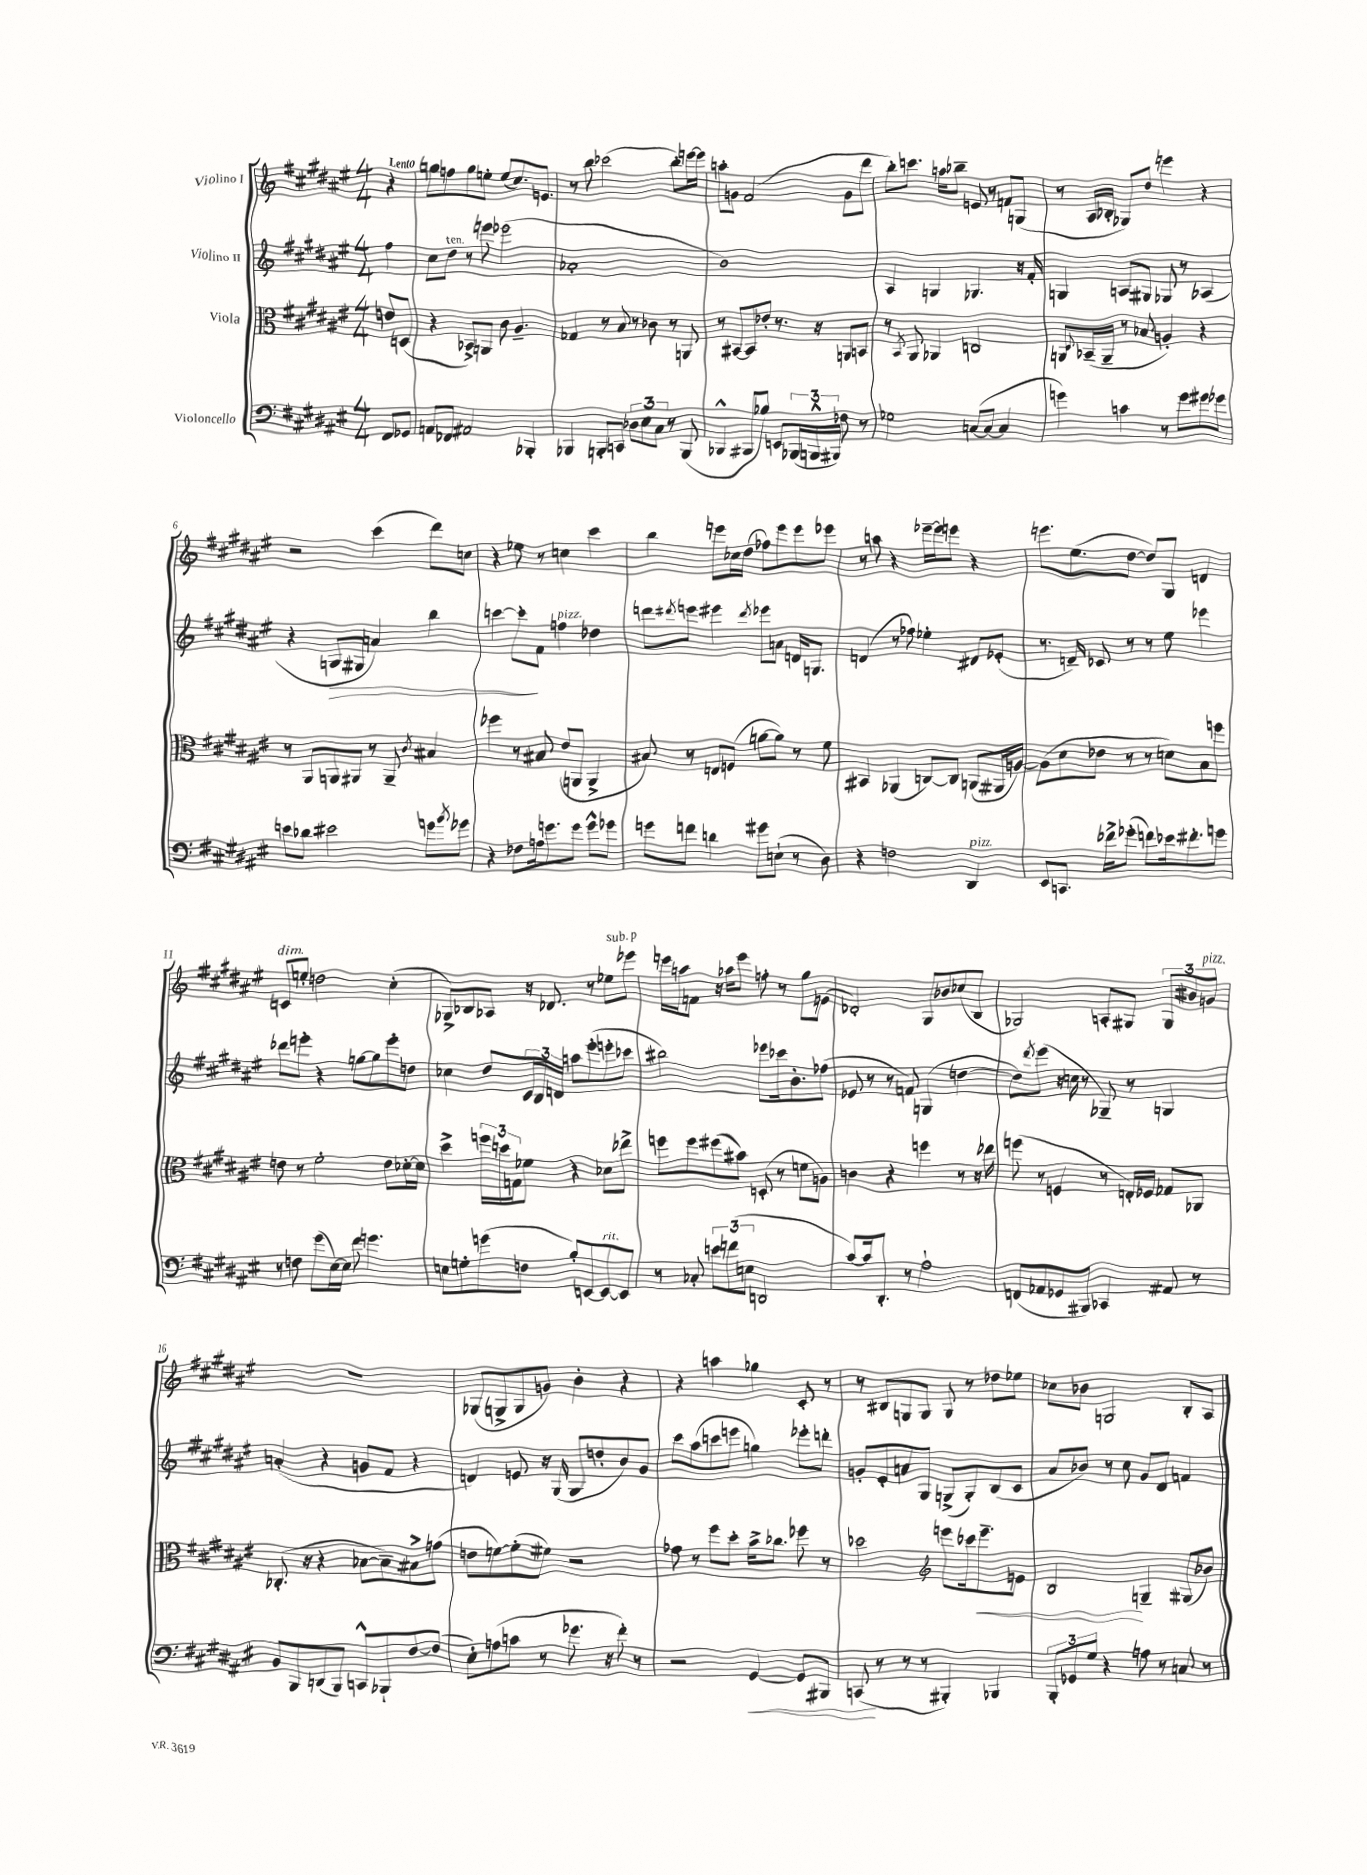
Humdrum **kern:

**kern	**kern	**kern	**kern
*staff4	*staff3	*staff2	*staff1
*clefF4	*clefC3	*clefG2	*clefG2
*k[f#c#g#d#a#e#]	*k[f#c#g#d#a#e#]	*k[f#c#g#d#a#e#]	*k[f#c#g#d#a#e#]
*M4/4	*M4/4	*M4/4	*M4/4
8FF#	8e	4ff#	4r
8GG-	(8D	.	.
=	=	=	=
8AA	4r	8cc#	8gg
8FF-	.	8dd#	8ff
2AA#	8BB-^)	8r	8gg
.	8AA	8eee	8ee'
.	8c#	(2eee-	(8ee
.	4.A#~	.	8.cc#)
4BBB-'	.	.	.
.	.	.	8.e
=	=	=	=
4BBB-	4G-	1a-'	8r
.	.	.	8bb
8BBB'	8r	.	(2ccc-
8CC	8B	.	.
12D-	8r	.	.
12E#	.	.	.
.	8c-	.	.
12C#	.	.	.
8r	8r	.	8bb')
(8BBB	8AA	.	[16eee
.	.	.	16eee]
=	=	=	=
4BBB-^^	8r	1b)	8aa'
.	[8BB#	.	8g
8BBB#	8BB#]	.	(2f#
8B-)	8e-'	.	.
8EE	8.r	.	.
(24BBB-	.	.	.
24BBB^^	.	.	.
.	16r	.	.
24BBB#)	.	.	.
8F-	8AA	.	8g
8r	8BB	.	8ddd#
=	=	=	=
2G-	8r	4A#	8bb')
.	8qBB	.	.
.	8AA#	.	8.ccc
.	4AA-	4G	.
.	.	.	16aa
.	.	.	8bb-~
([8C	2C	4.G-	8e
8C_	.	.	8r
4C]	.	.	8f
.	.	16r	(8G
.	.	16f#'	.
=	=	=	=
4g)	8AA	4G	8r
.	8qqD#	.	.
.	(16BB-~	.	16A#
.	16AA~	.	16B-'
4c	8r	8A	8G-)
.	8B-	8G#	8dd#
8r	4A')	8G-	4eee
8g	.	8r	.
8g#	4r	(4A-	4r
8g-	.	.	.
=	=	=	=
8e	8r	4r	2r
8d-	8AA#	.	.
2e#	8AA	8G	.
.	8AA#	8G#	.
.	8r	4a)	(4ccc#
.	8AA#~	.	.
.	8qc#	.	.
8g	4B#	4bb	8ddd#)
8qb	.	.	.
8g-	.	.	8cc
=	=	=	=
4r	4ff-	[4ccc	4r
8F-	8r	8ccc']	8ee-
16A	8B#	8f#	8r
8.g	.	.	.
.	(8e#	4ff	4cc
8g	8AA	.	.
8g^^	4AA^	4dd-	4ccc#
8g-	.	.	.
=	=	=	=
8g	8B#)	8ddd	4bb
.	.	8qddd#	.
8f	8r	8eee	.
4d	8E	4eee#	8eee
.	(8F	.	16cc-
.	.	.	(16dd#
.	.	8qddd#	.
8g#	[8a	8eee-	8ff-)
(8E`	8a])	8a	8eee
8r	8r	16d	8eee
.	.	8.G	.
8D#)	8f#	.	8eee-
=	=	=	=
4r	4BB#	(4d	8r
.	.	.	8aa
2F	(4AA-	8r	4r
.	.	8ff-)	.
.	[8C)	4ee-'	[16eee-~
.	.	.	16eee-]
.	8C]	.	8eee
4DD#	(8AA	8d#	4r
.	16AA#	(8e-'	.
.	[16A)	.	.
=	=	=	=
8EE#	(8A]	8.r	8.eee
8.CC	8d#	.	.
.	.	16d~)	(8.ee#
.	8e-	8c-	.
16f-^	.	.	.
(8g-'	8r	8r	[8dd#
8f)	8r	8r	8dd#])
16e-	8d)	8ee#	8G#
8.f#'	.	.	.
.	8B	4eee-	4d
8g	8ff	.	.
=	=	=	=
8r	8e	8ddd-	8c
8F	8r	8eee'	8ee'
(8g#	2f#'	4r	2dd
[16E#)	.	.	.
16E#]	.	.	.
8f#	.	[8gg	.
4.g	.	8gg]	.
.	8e	8eee'	(4cc#'
.	[16d-'	8dd	.
.	16d-]	.	.
=	=	=	=
8E	4dd#^	4cc-	8G-^)
8G'	.	.	8B-
(8g	24ff	8dd#	8A-
.	24dd	.	.
.	24G	.	.
8F	8f-	24c#	16r
.	.	24B	.
.	.	.	8.d-
.	.	24d	.
8B')	4r	8aa	.
[8EE	.	(8eee#'	8r
8EE_	8d-	8eee'	8ee-
8EE]	8ee-^	8ccc-	8eee-
=	=	=	=
8r	8ff	2bb#)	16eee
.	.	.	16aa
8C-'	8ff	.	8f
12e	(8ff#	.	16r
.	.	.	16aa-
(12f	.	.	.
.	8b#)	.	8eee
12E	.	.	.
2DD	(8D'	8eee-	8ff'
.	8r	16ccc-	8r
.	.	8.b'	.
.	8f	.	8gg#
.	8A)	(8ff-	(8e
=	=	=	=
[8c#)	4c	8e-	2d-')
16c#]	.	8r	.
8.DD#'	.	.	.
.	4r	8r	.
8r	.	8f)	.
2A#`	4ff	(4G	8G#
.	.	.	8b-
.	8r	[4dd	(8cc-
.	16r	.	8B
.	16ee-	.	.
=	=	=	=
(8FF	(8ff	8dd])	2G-)
.	.	8qddd#	.
8AA-	8r	(8eee#	.
8GG-	4F	16r	.
.	.	16cc	.
8BBB#)	.	8r	.
4CC-	8r	8G-~)	8A'
.	16E')	8r	8G#
.	16F-	.	.
8AA#	8G-	4G	12G#
.	.	.	12b#
8r	8AA-	.	.
.	.	.	12g
=	=	=	=
8BB	(8.C-'	(4a'	1r
8BBB	.	.	.
.	16r	.	.
(8DD	4r	4r	.
8BBB)	.	.	.
8CC^^	[8B-	8g	.
8BBB-`	8B-~])	8f#	.
[8F#	8B#^	4r	.
(8F#]	(8g	.	.
=	=	=	=
8E#')	8e	4d)	(8G-
(8A	[8f)	.	8G^
8c	(8f']	8e	8G
8r	8f#)	16r	8g)
.	.	(16G#	.
8.g-	2r	8G#	4b'
.	.	8dd'	.
16r	.	.	.
8f#')	.	8b)	4r
8r	.	8g#	.
=	=	=	=
2r	8g-	8ccc#	4r
.	8r	(8aa#	.
.	8ff#	8ccc	4aa
.	8dd#'	8eee	.
[4GG#	16b^	4gg)	4gg-
.	8.cc-	.	.
8GG#]	8ff-	8eee-'	8c#'
8BBB#	8r	8ddd'	8r
=	=	=	=
(8CC	2dd-	8g'	8r
8r	.	8e#'	8B#
8r	.	8a	8G
8r	.	8G#	8G
*	*clefG2	*	*
4BBB#')	8eee	(8G^	8G
.	16ccc-	8G')	8r
.	8.eee~	.	.
4BBB-	.	(8B	8dd-
.	8e	8c#	8ee-
=	=	=	=
12BBB'	2B	8a#	8cc-
12GG-	.	.	.
.	.	8b-)	8b-
12G#	.	.	.
4r	.	8r	2G
.	.	8cc#	.
8A	4G~	8g#	.
8r	.	8d#	.
8C	(8G#	4f	8B'
8r	8b-)	.	8A#
==	==	==	==
*-	*-	*-	*-
